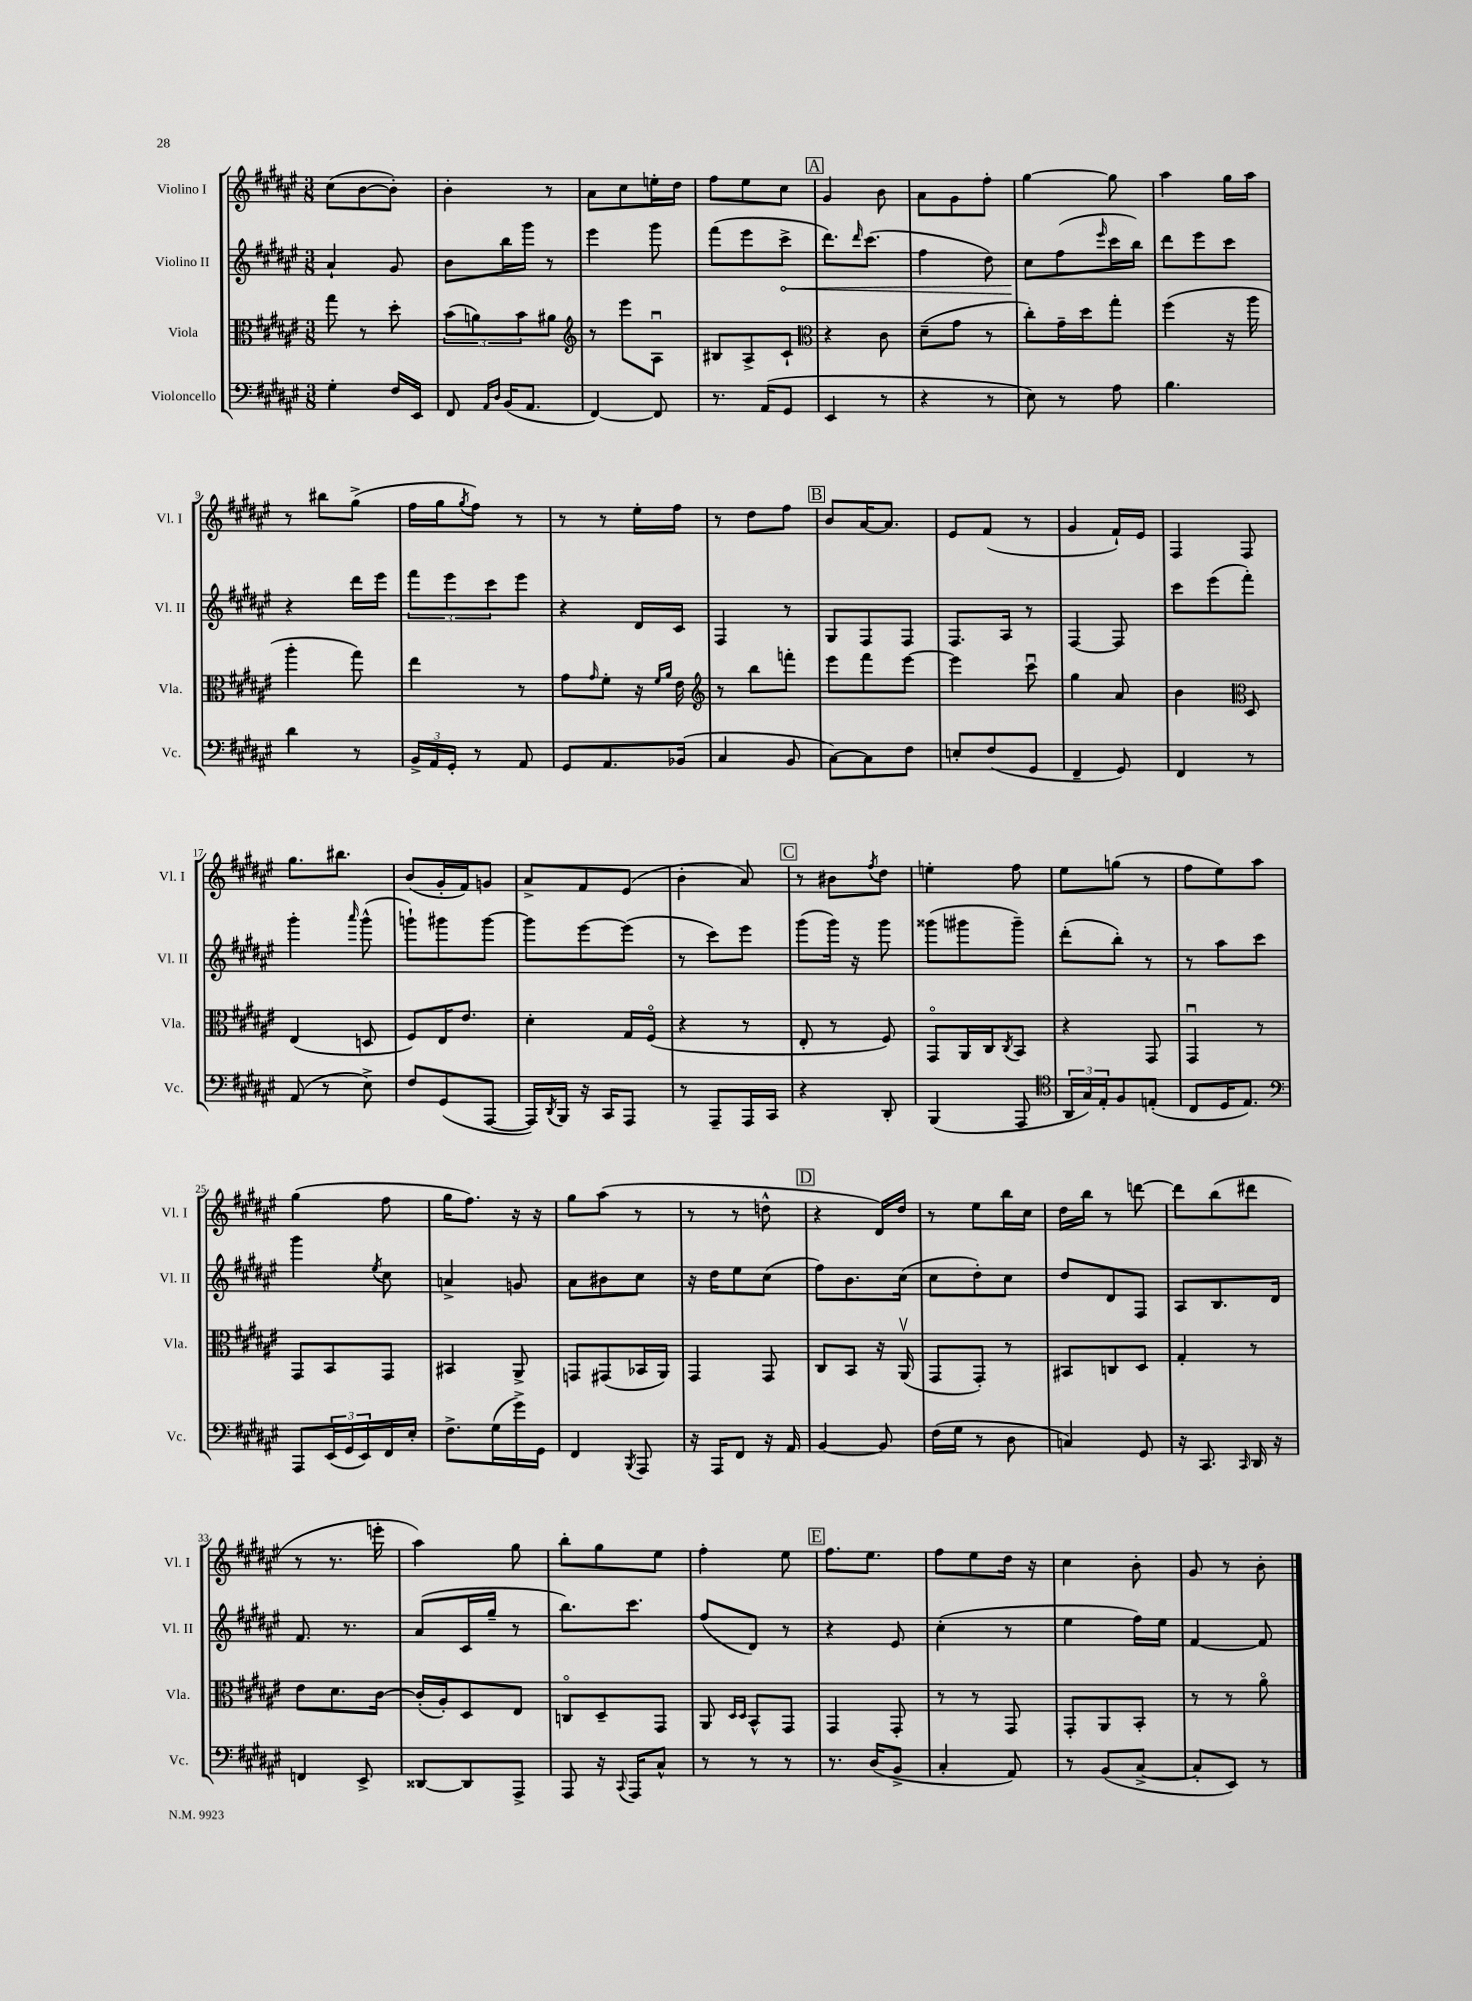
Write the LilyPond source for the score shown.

<<
\new StaffGroup <<
\new Staff = "s0" \with { instrumentName = "Violino I" shortInstrumentName = "Vl. I" } {
    \clef treble \key fis \major \numericTimeSignature \time 3/8
    cis''8( b'8~ b'8-.) |
    b'4-. r8 |
    ais'8 cis''8 e''16-. dis''16 |
    fis''8 eis''8 cis''8 |
    \mark \markup { \box "A" } gis'4 b'8 |
    ais'8 gis'8 fis''8-. |
    gis''4~ gis''8 |
    ais''4 gis''16 ais''16 |
    r8 bis''8 gis''8->( |
    fis''16 gis''16 \acciaccatura { gis''8 } fis''8) r8 |
    r8 r8 eis''16-. fis''16 |
    r8 dis''8 fis''8 |
    \mark \markup { \box "B" } b'8 ais'16~ ais'8. |
    eis'8 fis'8( r8 |
    gis'4 fis'16-!) eis'16 |
    fis4 fis8 |
    gis''8. bis''8. |
    b'8( gis'16-. fis'16) g'8 |
    ais'8-> fis'8 eis'8( |
    b'4-. ais'8) |
    \mark \markup { \box "C" } r8 bis'8 \acciaccatura { fis''8 } dis''8 |
    e''4-. fis''8 |
    eis''8 g''8( r8 |
    fis''8 eis''8) ais''8 |
    gis''4( fis''8 |
    gis''16 fis''8.) r16 r16 |
    gis''8 ais''8( r8 |
    r8 r8 d''8-^ |
    \mark \markup { \box "D" } r4 dis'16) dis''16 |
    r8 eis''8 b''16 cis''16 |
    dis''16 b''16 r8 d'''8~ |
    d'''8 b''8( dis'''8 |
    r8 r8. e'''16-. |
    ais''4) gis''8 |
    b''8-. gis''8 eis''8 |
    fis''4-. eis''8 |
    \mark \markup { \box "E" } fis''8. eis''8. |
    fis''8 eis''8 dis''16 r16 |
    cis''4 b'8-. |
    gis'8 r8 b'8-. \bar "|." |
}
\new Staff = "s1" \with { instrumentName = "Violino II" shortInstrumentName = "Vl. II" } {
    \clef treble \key fis \major \numericTimeSignature \time 3/8
    ais'4-! gis'8 |
    b'8 b''16 gis'''16 r8 |
    eis'''4 gis'''8 |
    fis'''8( eis'''8 \once \override Hairpin.circled-tip = ##t cis'''8->\< |
    \mark \markup { \box "A" } dis'''8.) \grace { dis'''16 } cis'''8.( |
    fis''4 dis''8) |
    cis''8\! fis''8( \grace { eis'''16 } cis'''16 b''16) |
    dis'''8 eis'''8 cis'''8 |
    r4 dis'''16 eis'''16 |
    \tuplet 3/2 { fis'''8 eis'''8 cis'''8 } eis'''8 |
    r4 dis'16 cis'16 |
    fis4 r8 |
    \mark \markup { \box "B" } gis8 fis8 fis8 |
    fis8. ais16 r8 |
    fis4~ fis8 |
    cis'''8 eis'''8( fis'''8-.) |
    gis'''4-. \grace { ais'''16 } gis'''8-^( |
    g'''8-!) gis'''8 gis'''8~ |
    gis'''8 eis'''8~ eis'''8( |
    r8 cis'''8) eis'''8 |
    \mark \markup { \box "C" } gis'''8( gis'''16) r16 gis'''8 |
    gisis'''8( gis'''8 gis'''8--) |
    dis'''8-.( b''8-.) r8 |
    r8 ais''8 cis'''8 |
    gis'''4 \acciaccatura { eis''8 } cis''8 |
    a'4-> g'8 |
    ais'8 bis'8 cis''8 |
    r16 dis''16 eis''8 cis''8( |
    \mark \markup { \box "D" } fis''8) b'8. cis''16( |
    cis''8 dis''8-.) cis''8 |
    dis''8 dis'8 fis8 |
    ais8 b8. dis'16 |
    fis'8. r8. |
    ais'8( cis'16 gis''16-- r8 |
    b''8.) cis'''8. |
    fis''8( dis'8) r8 |
    \mark \markup { \box "E" } r4 eis'8 |
    cis''4-.( r8 |
    eis''4 fis''16) eis''16 |
    fis'4~ fis'8 \bar "|." |
}
\new Staff = "s2" \with { instrumentName = "Viola" shortInstrumentName = "Vla." } {
    \clef alto \key fis \major \numericTimeSignature \time 3/8
    gis''8 r8 dis''8-. |
    \tuplet 3/2 { b'8( a'8) b'8 } ais'8 |
    \clef treble r8 eis'''8 ais8\downbow |
    bis8 ais8-> cis'8-! |
    \mark \markup { \box "A" } \clef alto r4 cis'8 |
    dis'8--( gis'8 r8 |
    cis''8-.) gis'16-- dis''16 gis''8-. |
    fis''4( r16 ais''16 |
    ais''4-. gis''8) |
    eis''4 r8 |
    gis'8 \grace { gis'16 } fis'8-. r16 \grace { fis'16 ais'16 } eis'16 |
    \clef treble r8 b''8 f'''8-. |
    \mark \markup { \box "B" } eis'''8 fis'''8 eis'''8~ |
    eis'''4 cis'''8\downbow |
    gis''4 ais'8 |
    b'4 \clef alto dis8 |
    eis4( d8 |
    fis8) eis16 eis'8. |
    dis'4-. gis16 fis16\flageolet( |
    r4 r8 |
    \mark \markup { \box "C" } eis8-. r8 fis8) |
    gis,8\flageolet ais,16 cis16 \acciaccatura { cis8 } b,8 |
    r4 gis,8 |
    gis,4\downbow r8 |
    gis,8 b,8 gis,8 |
    bis,4 ais,8-> |
    g,8 gis,8( bes,16 ais,16) |
    gis,4 gis,8 |
    \mark \markup { \box "D" } cis8 b,8 r16 ais,16\upbow( |
    gis,8 gis,8-.) r8 |
    bis,8 c8 dis8 |
    gis4-. r8 |
    eis'8 dis'8. cis'16~ |
    cis'16-.( ais16-.) dis8 eis8 |
    c8\flageolet dis8-- gis,8 |
    ais,8 \grace { dis16 dis16 } b,8-^ gis,8 |
    \mark \markup { \box "E" } gis,4 gis,8-. |
    r8 r8 gis,8 |
    gis,8-. ais,8 b,8-. |
    r8 r8 ais'8\flageolet \bar "|." |
}
\new Staff = "s3" \with { instrumentName = "Violoncello" shortInstrumentName = "Vc." } {
    \clef bass \key fis \major \numericTimeSignature \time 3/8
    gis4-. fis16 eis,16 |
    fis,8 \grace { ais,16 dis16 } b,16( ais,8. |
    fis,4~) fis,8 |
    r8. ais,16( gis,8 |
    \mark \markup { \box "A" } eis,4 r8 |
    r4 r8 |
    eis8) r8 ais8 |
    b4. |
    dis'4 r8 |
    \tuplet 3/2 { b,16-> ais,16 gis,16-. } r8 ais,8 |
    gis,8 ais,8. bes,16( |
    cis4 b,8 |
    \mark \markup { \box "B" } cis8~) cis8 fis8 |
    e8-. fis8( gis,8 |
    fis,4-- gis,8) |
    fis,4 r8 |
    ais,8( r8 eis8->) |
    fis8 gis,8( ais,,8~ |
    ais,,16) \acciaccatura { dis,8 } b,,16 r16 cis,16 ais,,8 |
    r8 ais,,8-- ais,,16 cis,16 |
    \mark \markup { \box "C" } r4 dis,8-. |
    b,,4( ais,,8 |
    \clef tenor \tuplet 3/2 { ais,16 gis16) eis16-. } fis8 e8-.( |
    cis8 dis16 eis8.) |
    \clef bass ais,,8 \tuplet 3/2 { eis,16( gis,16 eis,16) } fis,16 eis16-. |
    fis8.-> gis16( gis'16->) gis,16 |
    fis,4 \acciaccatura { b,,8 } ais,,8 |
    r16 ais,,16 fis,8 r16 ais,16 |
    \mark \markup { \box "D" } b,4~ b,8 |
    fis16( gis16 r8 dis8 |
    c4) gis,8 |
    r16 cis,8. \grace { cis,16 } dis,16 r16 |
    f,4 eis,8-> |
    disis,8~ disis,8 ais,,8-> |
    ais,,8 r16 \appoggiatura { cis,8 } ais,,16 cis8-^ |
    r8 r8 r8 |
    \mark \markup { \box "E" } r8. dis16( b,8-> |
    cis4-. ais,8) |
    r8 b,8( cis8~-> |
    cis8-. eis,8) r8 \bar "|." |
}
>>
>>
